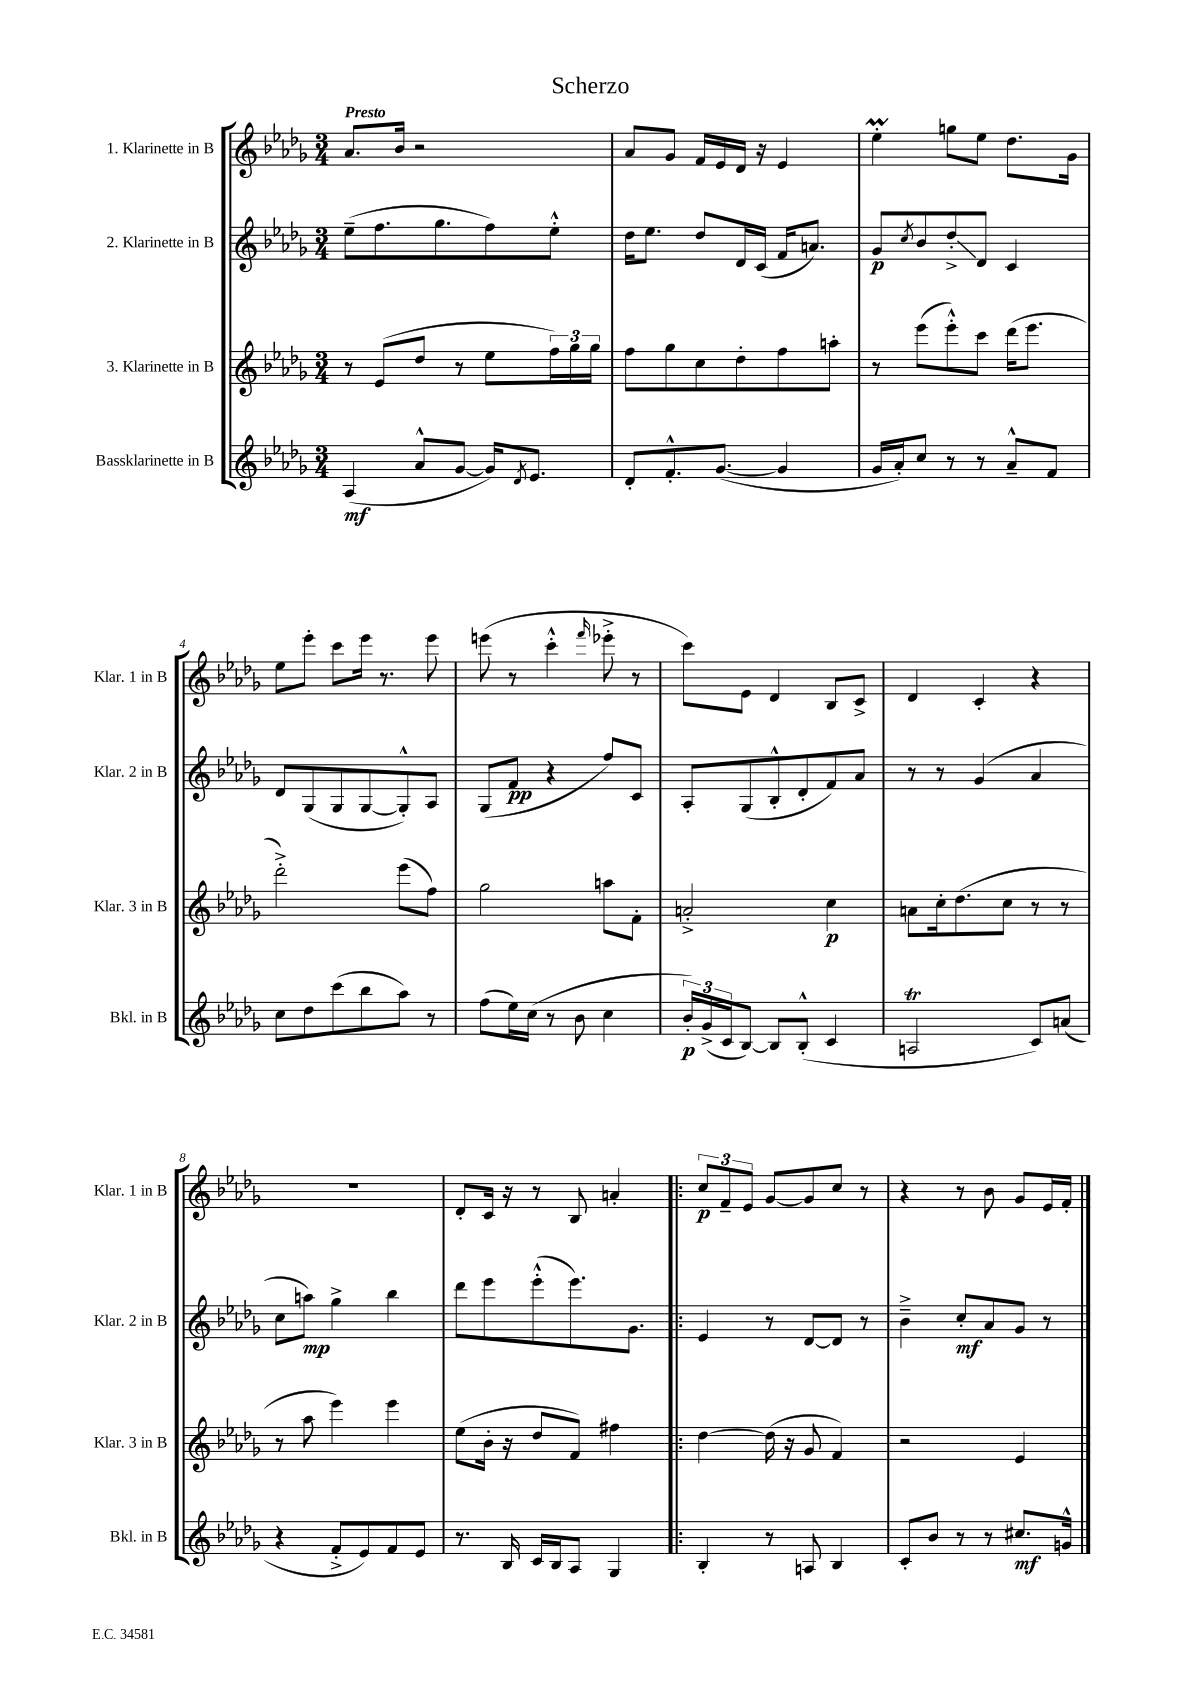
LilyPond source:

\header { title = "Scherzo" }
<<
\new StaffGroup <<
\new Staff = "s0" \with { instrumentName = "1. Klarinette in B" shortInstrumentName = "Klar. 1 in B" } {
    \clef treble \key des \major \numericTimeSignature \time 3/4 \tempo "Presto"
    aes'8. bes'16 r2 |
    aes'8 ges'8 f'16 ees'16 des'16 r16 ees'4 |
    ees''4-.\prall g''8 ees''8 des''8. ges'16 |
    ees''8 ees'''8-. c'''8 ees'''16 r8. ees'''8 |
    e'''8( r8 c'''4-.-^ \grace { f'''16 } ees'''8-.-> r8 |
    c'''8) ees'8 des'4 bes8 c'8-> |
    des'4 c'4-. r4 |
    R2. |
    des'8-. c'16 r16 r8 bes8 a'4-. |
    \bar ".|:" \tuplet 3/2 { c''8\p f'8-- ees'8 } ges'8~ ges'8 c''8 r8 |
    r4 r8 bes'8 ges'8 ees'16 f'16-. \bar "|." |
}
\new Staff = "s1" \with { instrumentName = "2. Klarinette in B" shortInstrumentName = "Klar. 2 in B" } {
    \clef treble \key des \major \numericTimeSignature \time 3/4
    ees''8--( f''8. ges''8. f''8) ees''8-.-^ |
    des''16 ees''8. des''8 des'16 c'16( f'16 a'8.) |
    ges'8\p \acciaccatura { c''8 } bes'8 des''8-.->\glissando des'8 c'4 |
    des'8 ges8( ges8 ges8~ ges8-.-^) aes8 |
    ges8( f'8\pp r4 f''8) c'8 |
    aes8-. ges8( bes8-.-^ des'8-. f'8) aes'8 |
    r8 r8 ges'4( aes'4 |
    c''8 a''8\mp) ges''4-> bes''4 |
    des'''8 ees'''8 ees'''8-.-^( ees'''8.) ges'8. |
    \bar ".|:" ees'4 r8 des'8~ des'8 r8 |
    bes'4---> c''8-.\mf aes'8 ges'8 r8 \bar "|." |
}
\new Staff = "s2" \with { instrumentName = "3. Klarinette in B" shortInstrumentName = "Klar. 3 in B" } {
    \clef treble \key des \major \numericTimeSignature \time 3/4
    r8 ees'8( des''8 r8 ees''8 \tuplet 3/2 { f''16) ges''16 ges''16 } |
    f''8 ges''8 c''8 des''8-. f''8 a''8-. |
    r8 ees'''8( ees'''8-.-^) c'''8 des'''16( ees'''8. |
    des'''2-.->) ees'''8( f''8) |
    ges''2 a''8 f'8-. |
    a'2-.-> c''4\p |
    a'8 c''16-. des''8.( c''8 r8 r8 |
    r8 aes''8 ees'''4) ees'''4 |
    ees''8( bes'16-. r16 des''8 f'8) fis''4 |
    \bar ".|:" des''4~ des''16( r16 ges'8 f'4) |
    r2 ees'4 \bar "|." |
}
\new Staff = "s3" \with { instrumentName = "Bassklarinette in B" shortInstrumentName = "Bkl. in B" } {
    \clef treble \key des \major \numericTimeSignature \time 3/4
    aes4\mf( aes'8-^ ges'8~ ges'16) \acciaccatura { des'8 } ees'8. |
    des'8-. f'8.-.-^ ges'8.~( ges'4 |
    ges'16 aes'16-.) c''8 r8 r8 aes'8---^ f'8 |
    c''8 des''8 c'''8( bes''8 aes''8) r8 |
    f''8( ees''16) c''16( r8 bes'8 c''4 |
    \tuplet 3/2 { bes'16-.\p) ges'16->( c'16 } bes8~) bes8 bes8-.-^( c'4 |
    a2\trill c'8) a'8( |
    r4 f'8-.-> ees'8) f'8 ees'8 |
    r8. bes16 c'16 bes16 aes8 ges4 |
    \bar ".|:" bes4-. r8 a8 bes4 |
    c'8-. bes'8 r8 r8 cis''8.\mf g'16-^ \bar "|." |
}
>>
>>
